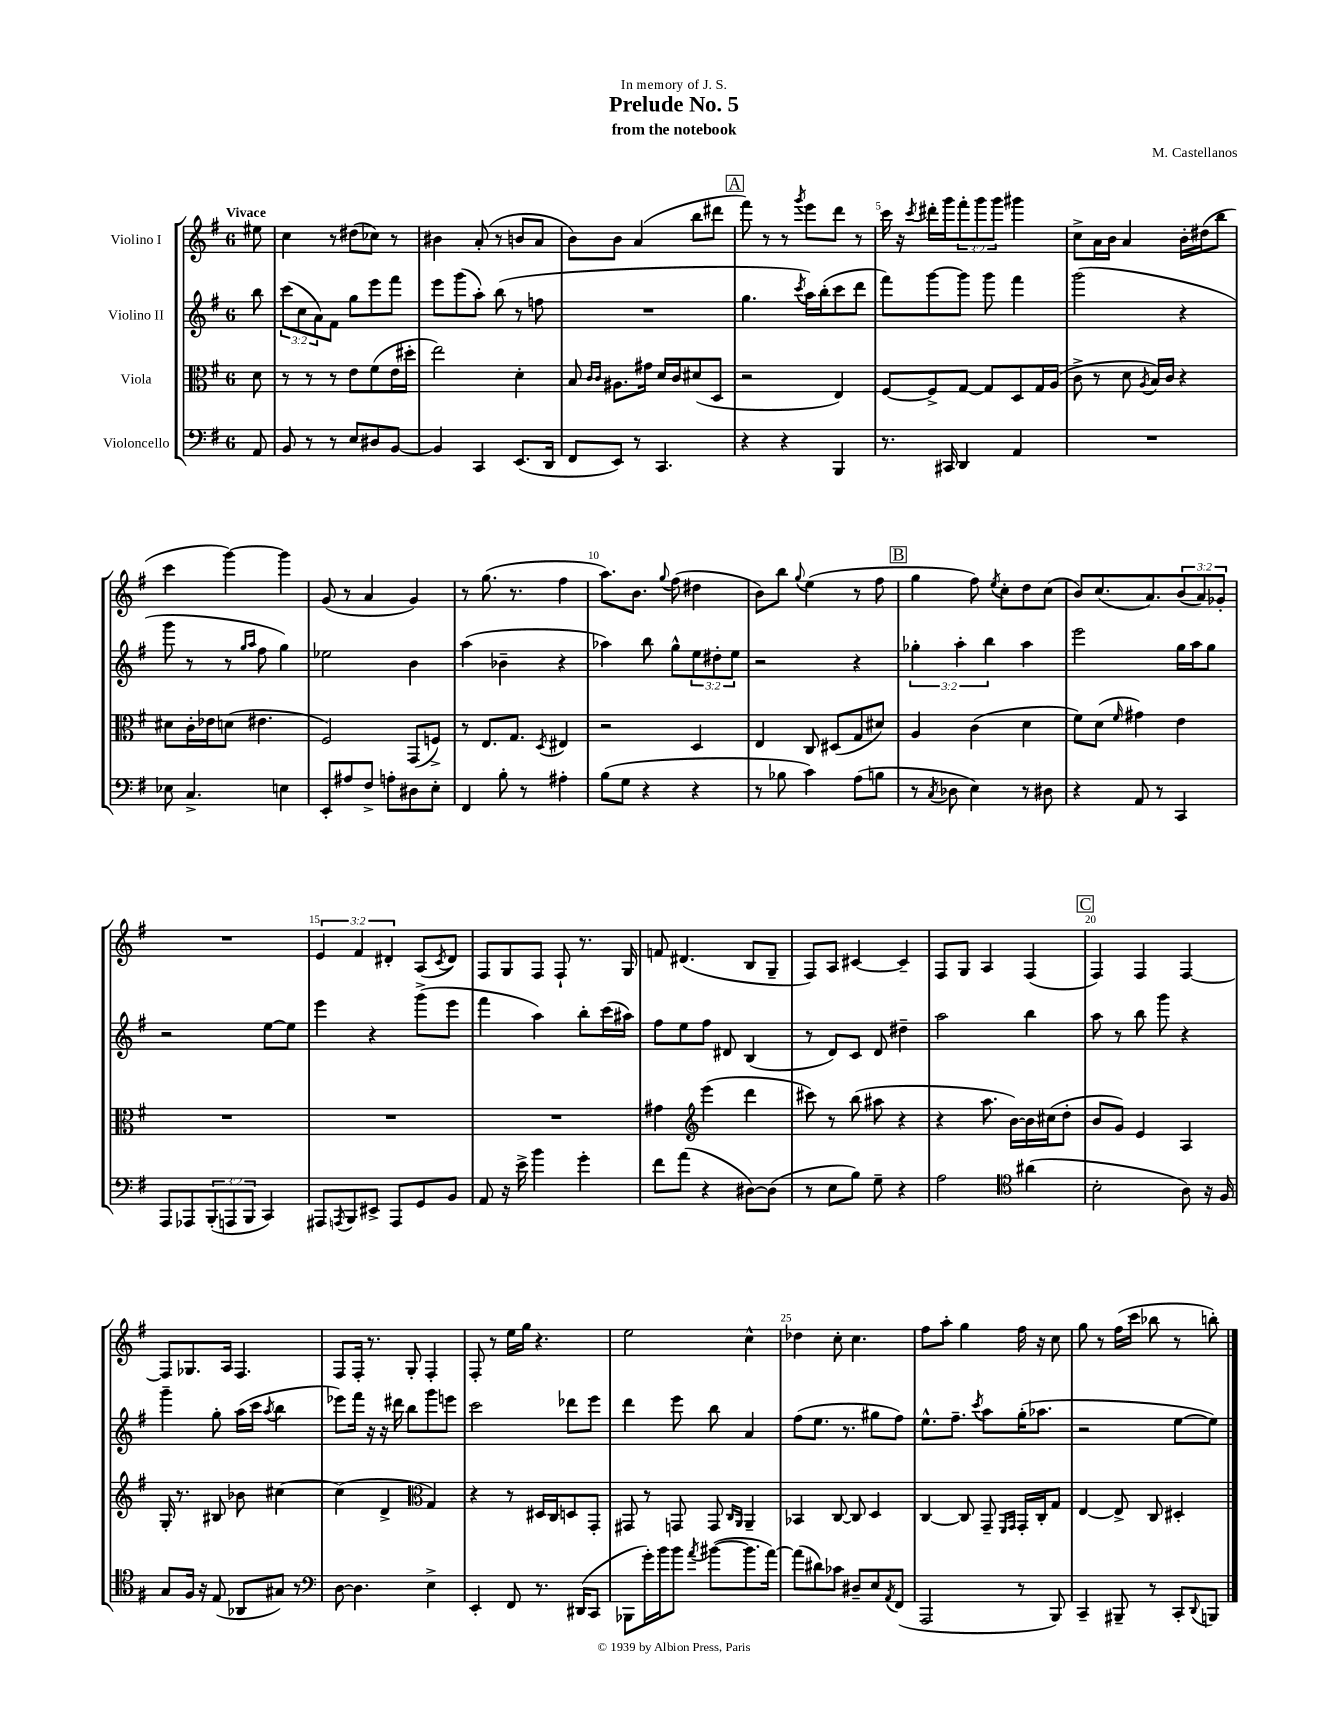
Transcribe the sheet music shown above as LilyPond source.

\header { title = "Prelude No. 5" composer = "M. Castellanos" subtitle = "from the notebook" dedication = "In memory of J. S." }
<<
\new StaffGroup <<
\new Staff = "s0" \with { instrumentName = "Violino I" } {
    \clef treble \key g \major \once \override Staff.TimeSignature.style = #'single-digit \time 6/8 \override Staff.TupletNumber.text = #tuplet-number::calc-fraction-text \partial 8 \tempo "Vivace"
    eis''8 |
    c''4 r8 dis''8( ces''8) r8 |
    bis'4 a'8-.( r8 b'8 a'8 |
    b'8) b'8 a'4( b''8 dis'''8 |
    \mark \markup { \box "A" } fis'''8) r8 r8 \acciaccatura { g'''8 } e'''8 d'''8 r8 |
    c'''16 r16 \acciaccatura { c'''8 } dis'''16-. g'''16 \tuplet 3/2 { fis'''8-. g'''8 g'''8 } gis'''4 |
    c''8-> a'16 b'16 a'4 b'16-. dis''16( b''8 |
    c'''4 g'''4~) g'''4 |
    g'8( r8 a'4 g'4) |
    r8 g''8.( r8. fis''4 |
    a''8.) b'8. \appoggiatura { g''8 } fis''8( dis''4 |
    b'8) b''8 \appoggiatura { g''8 } e''4( r8 fis''8 |
    \mark \markup { \box "B" } g''4 fis''8) \acciaccatura { e''8 } c''8-. d''8 c''8( |
    b'8) c''8.( a'8.) \tuplet 3/2 { b'8( a'8) ges'8-. } |
    R2. |
    \tuplet 3/2 { e'4 fis'4 dis'4-. } a8( \acciaccatura { c'8 } dis'8) |
    fis8 g8 fis8 fis8-! r8. g16 |
    f'8 dis'4.( b8 g8-- |
    fis8) a8 cis'4~ cis'4-- |
    fis8 g8 a4 fis4( |
    \mark \markup { \box "C" } fis4) fis4 fis4~ |
    fis8 ges8. a16 fis4. |
    fis8 fis16-. r8. g8-. fis4-. |
    fis8-. r8 e''16 g''16 r4. |
    e''2 c''4-^ |
    des''4 c''8-. c''4. |
    fis''8 a''8-. g''4 fis''16 r16 c''8 |
    g''8 r8 fis''16( c'''16 bes''8 r8 b''8-.) \bar "|." |
}
\new Staff = "s1" \with { instrumentName = "Violino II" } {
    \clef treble \key g \major \once \override Staff.TimeSignature.style = #'single-digit \time 6/8 \override Staff.TupletNumber.text = #tuplet-number::calc-fraction-text \partial 8
    b''8 |
    \tuplet 3/2 { c'''8( c''8 a'8) } fis'8 g''8 e'''8 fis'''8 |
    e'''8 g'''8( a''8-.) b''8( r8 f''8 |
    R2. |
    \mark \markup { \box "A" } g''4. \acciaccatura { c'''8 } a''16) b''16-.( c'''8 d'''8 |
    fis'''8) g'''8~ g'''8 g'''8 fis'''4 |
    g'''2( r4 |
    g'''8 r8 r8 \grace { g''16 a''16 } fis''8 g''4) |
    ees''2 b'4 |
    a''4( bes'4-- r4 |
    aes''4) b''8 g''8-^ \tuplet 3/2 { e''8 dis''8-. e''8 } |
    r2 r4 |
    \mark \markup { \box "B" } \tuplet 3/2 { ges''4-. a''4-. b''4 } a''4 |
    e'''2 g''16 a''16 g''8 |
    r2 e''8~ e''8 |
    e'''4 r4 g'''8->( e'''8 |
    fis'''4 a''4) b''8-. c'''16( ais''16) |
    fis''8 e''8 fis''8 dis'8 b4( |
    r8 d'8) c'8 d'8 dis''4-- |
    a''2 b''4 |
    \mark \markup { \box "C" } a''8 r8 b''8 g'''8 r4 |
    g'''4-- g''8-. a''16( c'''16 \acciaccatura { a''8 } b''4 |
    ees'''8) fis'''16 r16 r16 dis'''16 b''8 g'''8 e'''8 |
    c'''2 des'''8 e'''8 |
    d'''4 e'''8 b''8 a'4 |
    fis''8( e''8. r8. gis''8 fis''8) |
    e''8.-^ fis''8.-- \acciaccatura { c'''8 } a''8 g''16-.( aes''8. |
    r2 e''8~ e''8) \bar "|." |
}
\new Staff = "s2" \with { instrumentName = "Viola" } {
    \clef alto \key g \major \once \override Staff.TimeSignature.style = #'single-digit \time 6/8 \partial 8
    d'8 |
    r8 r8 r8 e'8 fis'8( e'16 dis''16-. |
    e''2) d'4-. |
    b8 \grace { c'16 c'16 } ais8. gis'16 d'16 c'16 dis'8( d8 |
    \mark \markup { \box "A" } r2 e4) |
    fis8~ fis8-> g8~ g8 d8 g16 a16( |
    c'8-> r8 d'8 \acciaccatura { a8 } b16) c'16 r4 |
    dis'8 c'16-. ees'16 d'8( eis'4. |
    fis2) g,8( f8->) |
    r8 e8. g8. \acciaccatura { d8 } eis4 |
    r2 d4 |
    e4 c8 dis8( g8 dis'8) |
    \mark \markup { \box "B" } a4 c'4( d'4 |
    fis'8) d'8( \grace { fis'16 } gis'4) e'4 |
    R2. |
    R2. |
    R2. |
    gis'4 \clef treble e'''4( d'''4 |
    cis'''8) r8 b''8( ais''8 r4 |
    r4 a''8. b'16~) b'16 cis''16( d''8-. |
    \mark \markup { \box "C" } b'8 g'8) e'4 a4 |
    g16-. r8. bis8 bes'8 cis''4~ |
    cis''4( d'4-> \clef alto g4) |
    r4 r8 dis16 c16 d8 g,8-. |
    gis,8 r8 g,8 g,8 \grace { c16 a,16 } a,4-- |
    bes,4 c8~ c8 d4 |
    c4~ c8 g,8-- \grace { fis,16 g,16 } g,16-. c16-. g8 |
    e4~ e8-> c8 dis4-. \bar "|." |
}
\new Staff = "s3" \with { instrumentName = "Violoncello" } {
    \clef bass \key g \major \once \override Staff.TimeSignature.style = #'single-digit \time 6/8 \override Staff.TupletNumber.text = #tuplet-number::calc-fraction-text \partial 8
    a,8 |
    b,8 r8 r8 e8 dis8 b,8~ |
    b,4 c,4 e,8.( d,16 |
    fis,8 e,8) r8 c,4. |
    \mark \markup { \box "A" } r4 r4 b,,4 |
    r8. cis,16 d,4 a,4 |
    R2. |
    ees8 c4.-> e4 |
    e,8-. ais8 fis8-> a8-. dis8 e8-. |
    fis,4 b8-. r8 ais4-. |
    b8( g8 r4 r4 |
    r8 bes8 c'4) a8( b8 |
    \mark \markup { \box "B" } r8 \acciaccatura { c8 } des8 e4) r8 dis8 |
    r4 a,8 r8 c,4 |
    a,,8 aes,,8 \tuplet 3/2 { b,,8-.( a,,8 b,,8 } c,4) |
    ais,,8 \acciaccatura { a,,8 } b,,8 eis,8-> a,,8 g,8 b,8 |
    a,8 r16 e'16-> b'4 g'4-. |
    fis'8 a'8( r4 dis8~) dis8( |
    r8 e8 b8) g8-- r4 |
    a2 \clef tenor ais'4( |
    \mark \markup { \box "C" } b2-. a8) r16 fis16 |
    g8 fis16 r16 e8( aes,8 gis8) r8 |
    \clef bass d8~ d4. e4-> |
    e,4-. fis,8 r8. dis,16( c,8 |
    bes,,8 g'16-.) b'16 b'8 \acciaccatura { a'8 } bis'8~( bis'8. a'16~) |
    a'8( dis'8) ces'8 dis8-- e8 \acciaccatura { a,8 } fis,8( |
    a,,2 r8 b,,8) |
    c,4-- bis,,8-- r8 c,8-. \appoggiatura { d,8 } b,,8 \bar "|." |
}
>>
>>
\layout { \context { \Score \override BarNumber.break-visibility = ##(#f #t #t) barNumberVisibility = #(every-nth-bar-number-visible 5) } }
